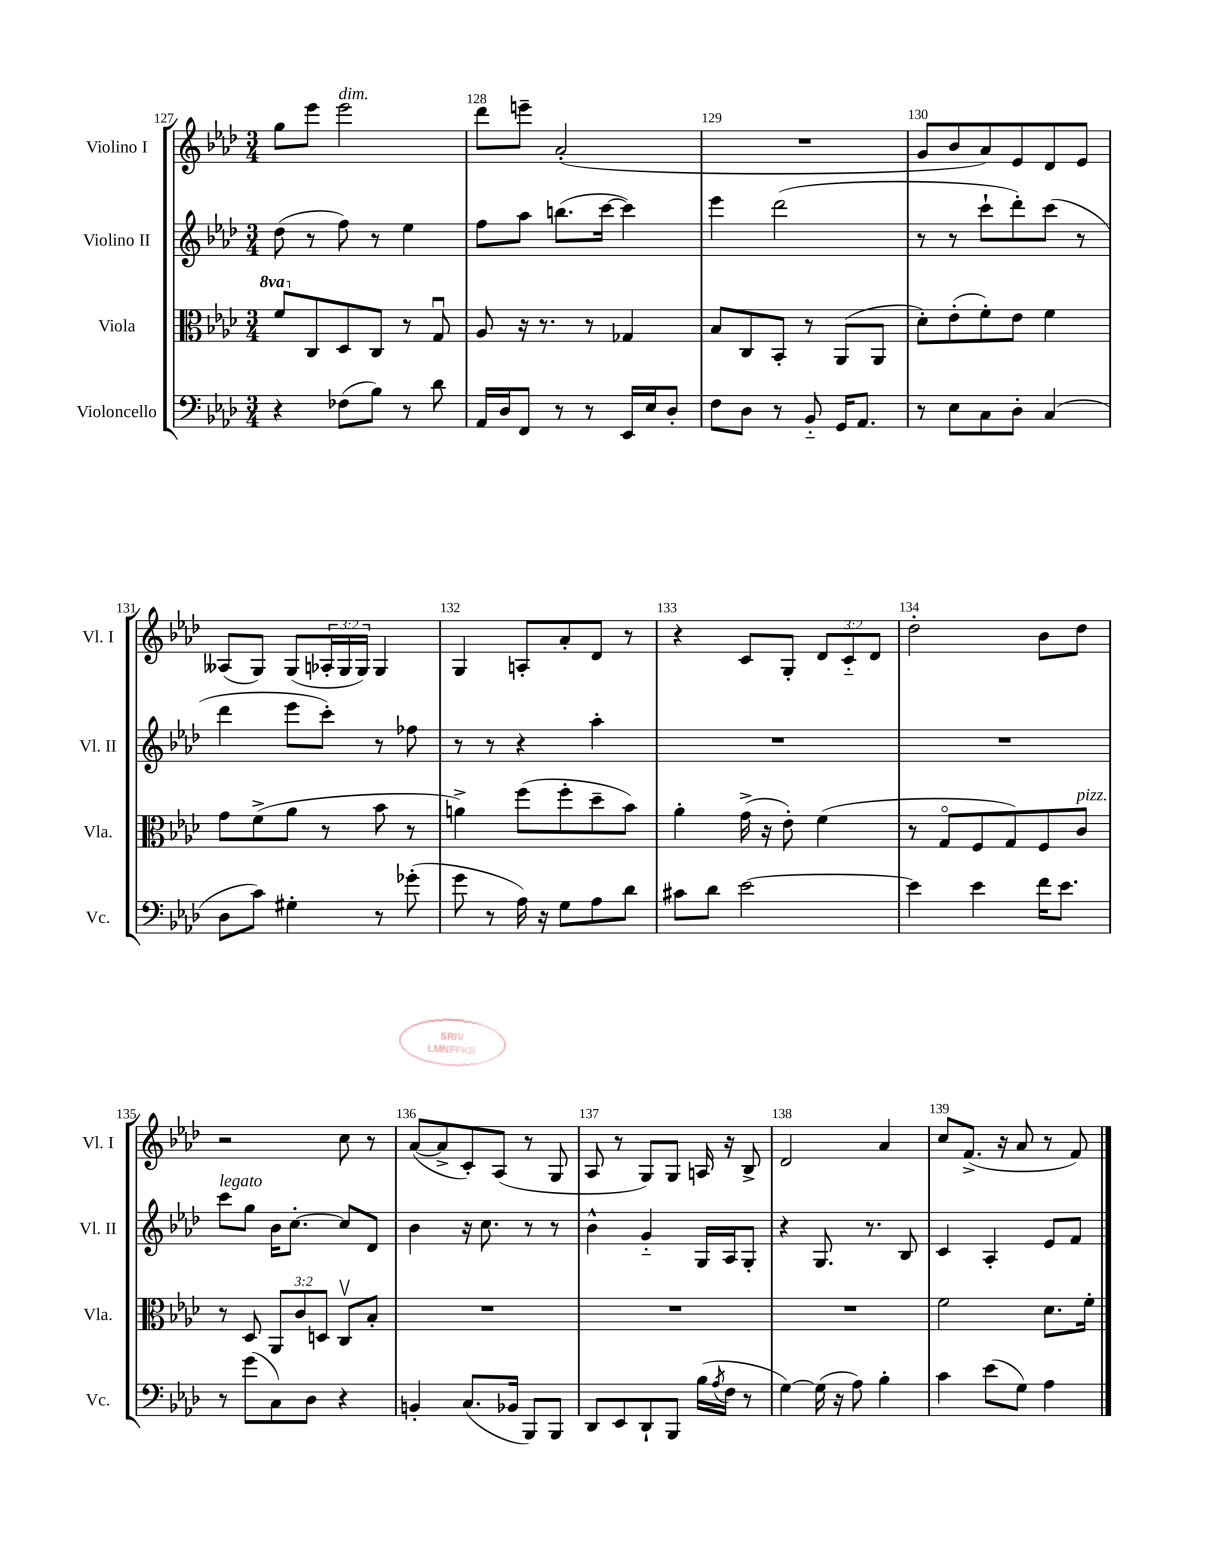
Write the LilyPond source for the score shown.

<<
\new StaffGroup <<
\new Staff = "s0" \with { instrumentName = "Violino I" shortInstrumentName = "Vl. I" } {
    \clef treble \key aes \major \numericTimeSignature \time 3/4 \override Staff.TupletNumber.text = #tuplet-number::calc-fraction-text
    g''8 ees'''8 ees'''2^\markup { \italic "dim." } |
    des'''8 e'''8-- aes'2-.( |
    R2. |
    g'8 bes'8 aes'8) ees'8 des'8 ees'8 |
    aeses8( g8) g8( \tuplet 3/2 { aes16-. g16 g16) } g4 |
    g4 a8-. aes'8-. des'8 r8 |
    r4 c'8 g8-. \tuplet 3/2 { des'8 c'8-_ des'8 } |
    des''2-. bes'8 des''8 |
    r2 c''8 r8 |
    aes'8~( aes'8-> c'8-.) aes8( r8 g8 |
    aes8 r8 g8) g8 a16 r16 bes8-> |
    des'2 aes'4 |
    c''8 f'8.->( r16 aes'8 r8 f'8) \bar "|." |
}
\new Staff = "s1" \with { instrumentName = "Violino II" shortInstrumentName = "Vl. II" } {
    \clef treble \key aes \major \numericTimeSignature \time 3/4
    des''8( r8 f''8) r8 ees''4 |
    f''8 aes''8 b''8.( c'''16~ c'''4) |
    ees'''4 des'''2( |
    r8 r8 c'''8-! des'''8-.) c'''8( r8 |
    des'''4 ees'''8 c'''8-.) r8 fes''8 |
    r8 r8 r4 aes''4-. |
    R2. |
    R2. |
    c'''8^\markup { \italic "legato" } g''8 bes'16 c''8.~-. c''8 des'8 |
    bes'4 r16 c''8. r8 r8 |
    bes'4-^ g'4-_ g16 aes16 g8-. |
    r4 g8. r8. bes8 |
    c'4 aes4-. ees'8 f'8 \bar "|." |
}
\new Staff = "s2" \with { instrumentName = "Viola" shortInstrumentName = "Vla." } {
    \clef alto \key aes \major \numericTimeSignature \time 3/4 \override Staff.TupletNumber.text = #tuplet-number::calc-fraction-text \set Staff.ottavationMarkups = #ottavation-simple-ordinals
    \ottava #1 f''8 \ottava #0 c8 des8 c8 r8 g8\downbow |
    aes8 r16 r8. r8 ges4 |
    bes8 c8 bes,8-. r8 aes,8( aes,8 |
    des'8-.) ees'8-.( f'8-.) ees'8 f'4 |
    g'8 f'8->( aes'8 r8 bes'8 r8 |
    a'4->) f''8( f''8-. des''8-- bes'8) |
    aes'4-. g'16->( r16 ees'8-.) f'4( |
    r8 g8\flageolet f8 g8) f8 c'8^\markup { \italic "pizz." } |
    r8 des8 \tuplet 3/2 { aes,8 c'8 d8 } c8\upbow bes8-. |
    R2. |
    R2. |
    R2. |
    f'2 des'8. f'16-. \bar "|." |
}
\new Staff = "s3" \with { instrumentName = "Violoncello" shortInstrumentName = "Vc." } {
    \clef bass \key aes \major \numericTimeSignature \time 3/4
    r4 fes8( bes8) r8 des'8 |
    aes,16 des16 f,8 r8 r8 ees,16 ees16 des8-. |
    f8 des8 r8 bes,8-_ g,16 aes,8. |
    r8 ees8 c8 des8-. c4( |
    des8 c'8) gis4-. r8 ges'8-.( |
    g'8 r8 aes16) r16 g8 aes8 des'8 |
    cis'8 des'8 ees'2~ |
    ees'4 ees'4 f'16 ees'8. |
    r8 g'8( c8) des8 r4 |
    b,4-. c8.( bes,16 bes,,8) bes,,8 |
    des,8 ees,8 des,8-! bes,,8 bes16( \acciaccatura { aes8 } f16 r8 |
    g4~) g16( r16 aes8) bes4-. |
    c'4 ees'8( g8) aes4 \bar "|." |
}
>>
>>
\layout { \context { \Score currentBarNumber = #127 \override BarNumber.break-visibility = ##(#f #t #t) barNumberVisibility = #all-bar-numbers-visible } }
